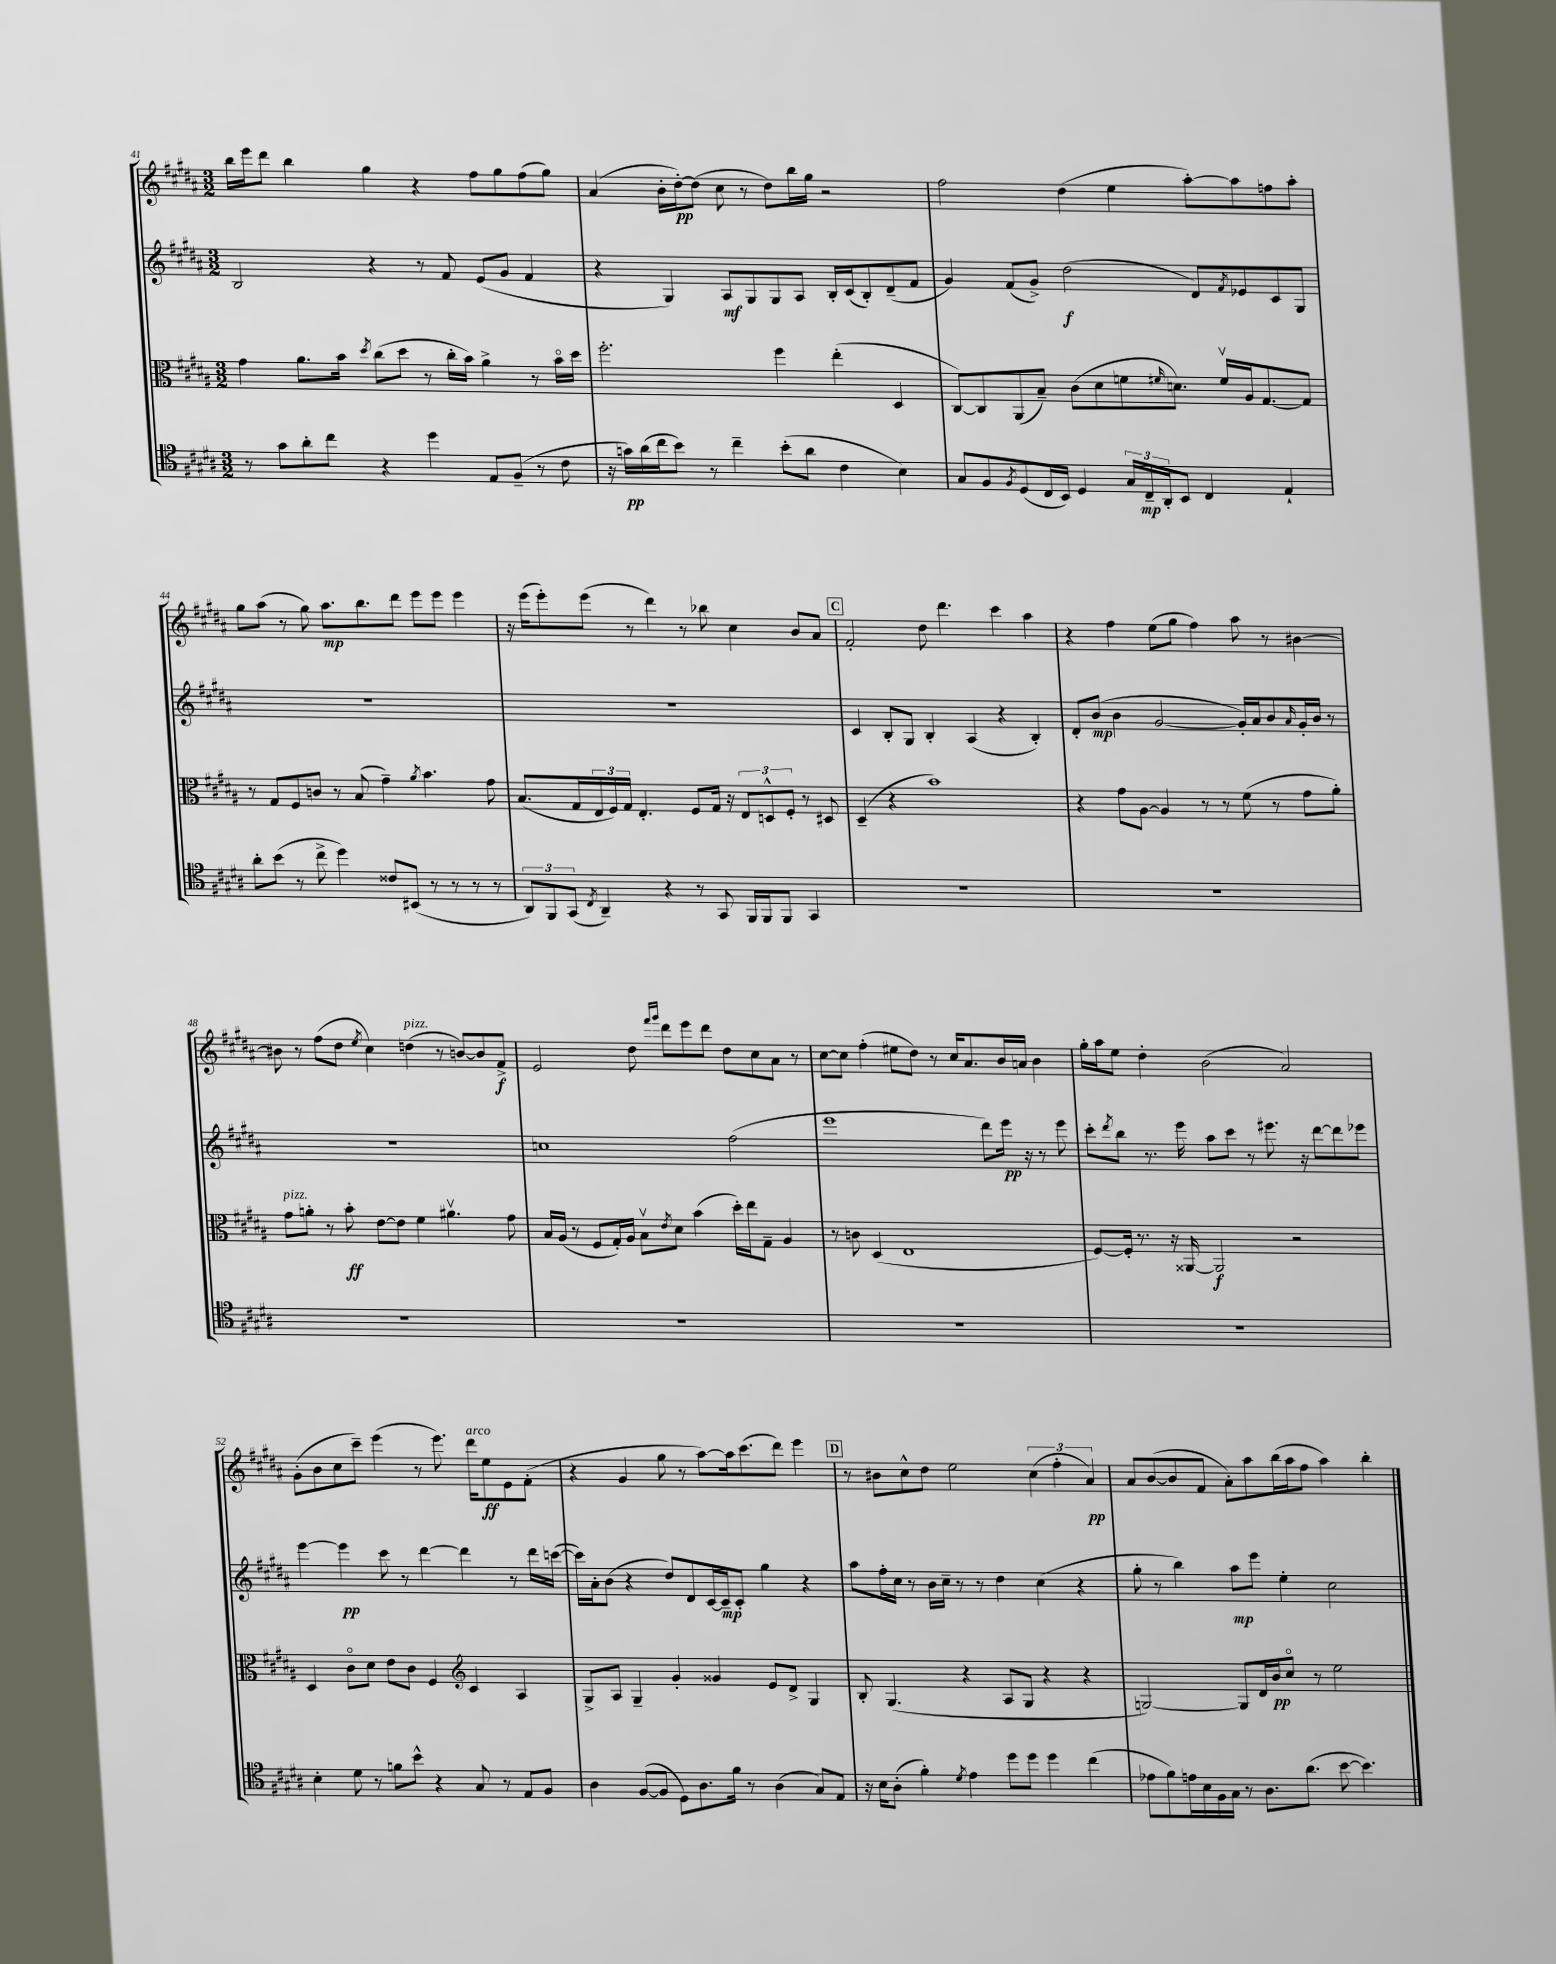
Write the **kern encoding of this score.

**kern	**dynam	**kern	**dynam	**kern	**dynam	**kern	**dynam
*part4	*part4	*part3	*part3	*part2	*part2	*part1	*part1
*staff4	*staff4	*staff3	*staff3	*staff2	*staff2	*staff1	*staff1
*clefC4	*	*clefC3	*	*clefG2	*	*clefG2	*
*k[f#c#g#d#a#]	*	*k[f#c#g#d#a#]	*	*k[f#c#g#d#a#]	*	*k[f#c#g#d#a#]	*
*M3/2	*	*M3/2	*	*M3/2	*	*M3/2	*
=41	=41	=41	=41	=41	=41	=41	=41
8r	.	4g#\	.	2B/	.	16bb\LL	.
.	.	.	.	.	.	16eee\J	.
8g#\L	.	.	.	.	.	8ddd#\J	.
8a#'\	.	8.a#\L	.	.	.	4bb\	.
8cc#\J	.	.	.	.	.	.	.
.	.	16b\Jk	.	.	.	.	.
.	.	8qdd#/	.	.	.	.	.
4r	.	(8cc#\L	.	4r	.	4gg#\	.
.	.	8dd#\J	.	.	.	.	.
4dd#\	.	8r	.	8r	.	4r	.
.	.	16cc#'\LL	.	8f#/	.	.	.
.	.	16b\JJ)	.	.	.	.	.
8E/L	.	4a#^\	.	(8e/L	.	8ff#\L	.
(8F#~/J	.	.	.	8g#/J	.	8gg#\	.
8r	.	8r	.	4f#/	.	(8ff#\	.
8c#\	.	16b\LL	.	.	.	8gg#\J)	.
.	.	16dd#\JJ	.	.	.	.	.
=42	=42	=42	=42	=42	=42	=42	=42
16r	.	2.ff#'\	.	4r	.	(4a#/	.
16gn\LL)	pp	.	.	.	.	.	.
(16a#\	.	.	.	.	.	.	.
16cc#\J	.	.	.	.	.	.	.
8b\J)	.	.	.	4G#/)	.	16b'\LL	.
.	.	.	.	.	.	[16dd#'\J)	pp
8r	.	.	.	.	.	(8dd#\J]	.
4cc#~\	.	.	.	8A#/L	mf	8cc#\	.
.	.	.	.	8G#/	.	8r	.
(8b'\L	.	4ff#\	.	8G#/	.	8dd#\L)	.
8a#\J	.	.	.	8A#/J	.	16bb\L	.
.	.	.	.	.	.	16gg#\JJ	.
4c#\	.	(4ee'\	.	16B'/LL	.	2r	.
.	.	.	.	(16c#/J	.	.	.
.	.	.	.	8B'/)	.	.	.
4B\)	.	4D#/	.	(8d#~/	.	.	.
.	.	.	.	8f#/J	.	.	.
=43	=43	=43	=43	=43	=43	=43	=43
8G#/L	.	[8C#/L)	.	4g#/)	.	2ff#\	.
8F#/	.	8C#/]	.	.	.	.	.
8qF#/	.	.	.	.	.	.	.
(8D#/	.	(8AA#/	.	(8f#/L	.	.	.
16C#/L	.	8B~/J)	.	8g#^/J)	.	.	.
16BB/JJ)	.	.	.	.	.	.	.
4D#/	.	(8c#\L	.	(2dd#\	f	(4dd#\	.
.	.	8d#\	.	.	.	.	.
24G#/LL	.	8fn\	.	.	.	4ee\	.
24C#~/	mp	.	.	.	.	.	.
24AA#'/J	.	.	.	.	.	.	.
.	.	16qqf#X/	.	.	.	.	.
8BB/J	.	8.dn\J)	.	.	.	.	.
4C#/	.	.	.	8d#/L)	.	[8aa#'\L)	.
.	.	16f#v/LL	.	.	.	.	.
.	.	.	.	8qf#/	.	.	.
.	.	16A#/J	.	8e-X/	.	8aa#\]	.
.	.	[8.G#/	.	.	.	.	.
4E`/	.	.	.	8c#/	.	8ffn\	.
.	.	8G#/J]	.	8G#/J	.	8aa#'\J	.
!!LO:LB:g=z
=44	=44	=44	=44	=44	=44	=44	=44
8a#'\L	.	8r	.	1.r	.	8gg#\L	.
(8b\J	.	8G#/L	.	.	.	(8aa#\J	.
8r	.	8F#/	.	.	.	8r	.
8cc#^\	.	8cn/J	.	.	.	8gg#\)	.
4dd#\)	.	8r	.	.	.	8.aa#\L	mp
.	.	(8B/	.	.	.	.	.
.	.	.	.	.	.	8.bb\	.
8c##X/L	.	4g#~\)	.	.	.	.	.
(8BB#X/J	.	.	.	.	.	8ddd#\J	.
.	.	8qa#/	.	.	.	.	.
8r	.	4.b\	.	.	.	8eee\L	.
8r	.	.	.	.	.	8eee\J	.
8r	.	.	.	.	.	4eee\	.
8r	.	8g#\	.	.	.	.	.
=45	=45	=45	=45	=45	=45	=45	=45
12AA#/L)	.	(8.B/L	.	1.r	.	16r	.
.	.	.	.	.	.	(16eee\KL	.
12FF#/	.	.	.	.	.	.	.
.	.	.	.	.	.	8eee'\)	.
(12GG#/J	.	.	.	.	.	.	.
.	.	16G#/L	.	.	.	.	.
8qC#/	.	.	.	.	.	.	.
4AA#~/)	.	24E/	.	.	.	(8eee\J	.
.	.	24F#/)	.	.	.	.	.
.	.	24G#/JJ	.	.	.	.	.
.	.	4.E'/	.	.	.	8r	.
4r	.	.	.	.	.	4ddd#\)	.
8r	.	8F#/L	.	.	.	8r	.
8GG#/	.	16G#/Jk	.	.	.	8bb-X\	.
.	.	16r	.	.	.	.	.
16FF#/LL	.	12E/L	.	.	.	4cc#\	.
16FF#/J	.	.	.	.	.	.	.
.	.	12Dn^^/	.	.	.	.	.
8FF#/J	.	.	.	.	.	.	.
.	.	12F#'/J	.	.	.	.	.
4GG#/	.	8r	.	.	.	8b/L	.
.	.	8D#X/	.	.	.	8a#/J	.
!!LO:REH:place=s1:t=C
=46	=46	=46	=46	=46	=46	=46	=46
1.r	.	(4D#~/	.	4c#/	.	2f#'/	.
.	.	4r	.	8B'/L	.	.	.
.	.	.	.	8G#/J	.	.	.
.	.	1b)	.	4B'/	.	8dd#\	.
.	.	.	.	.	.	4.ddd#\	.
.	.	.	.	(4A#/	.	.	.
.	.	.	.	4r	.	4ccc#\	.
.	.	.	.	4B'/)	.	4aa#\	.
=47	=47	=47	=47	=47	=47	=47	=47
1.r	.	4r	.	8d#'/L	.	4r	.
.	.	.	.	(8b/J	mp	.	.
.	.	8g#\L	.	4b\	.	4ff#\	.
.	.	[8A#\J	.	.	.	.	.
.	.	4A#/]	.	[2g#/	.	(8ee\L	.
.	.	.	.	.	.	8gg#\J	.
.	.	8r	.	.	.	4ff#\)	.
.	.	8r	.	.	.	.	.
.	.	(8f#\	.	16g#'/LL])	.	8aa#\	.
.	.	.	.	16a#/J	.	.	.
.	.	8r	.	8b/	.	8r	.
.	.	.	.	16qqa#/	.	.	.
.	.	8g#\L	.	16g#'/L	.	[4b#X\	.
.	.	.	.	16b/JJ	.	.	.
.	.	8a#'\J)	.	8r	.	.	.
!!LO:LB:g=z
=48	=48	=48	=48	=48	=48	=48	=48
!	!	!LO:TX:a:i:t=pizz.	!	!	!	!	!
1.r	.	8g#\L	.	1.r	.	8b#X\]	.
.	.	8an'\J	.	.	.	8r	.
.	.	8r	.	.	.	(8ff#\L	.
.	.	8b'\	ff	.	.	8dd#\J	.
.	.	.	.	.	.	8qee/	.
.	.	[8e\L	.	.	.	4cc#\)	.
.	.	8e\J]	.	.	.	.	.
!	!	!	!	!	!	!LO:TX:a:i:t=pizz.	!
.	.	4f#\	.	.	.	(4ddn\	.
.	.	4.a#Xv\	.	.	.	8r	.
.	.	.	.	.	.	[8bn/L)	.
.	.	.	.	.	.	8b/]	.
.	.	8g#\	.	.	.	8f#^/J	f
=49	=49	=49	=49	=49	=49	=49	=49
1.r	.	16B/LL	.	1ccn	.	2e/	.
.	.	(16A#/JJ	.	.	.	.	.
.	.	8r	.	.	.	.	.
.	.	8F#/L	.	.	.	.	.
.	.	16G#'/L)	.	.	.	.	.
.	.	16A#/JJ	.	.	.	.	.
.	.	8Bv\L	.	.	.	8dd#\	.
.	.	.	.	.	.	16qqfff#/LL	.
.	.	8qe/	.	.	.	16qqggg#/JJ	.
.	.	8d#\J	.	.	.	8ddd#\L	.
.	.	(4b\	.	.	.	8eee\	.
.	.	.	.	.	.	8ddd#\J	.
.	.	16dd#'\LL)	.	(2ff#\	.	8dd#\L	.
.	.	16ee\J	.	.	.	.	.
.	.	8G#~\J	.	.	.	8cc#\	.
.	.	4A#/	.	.	.	8a#\J	.
.	.	.	.	.	.	8r	.
=50	=50	=50	=50	=50	=50	=50	=50
1.r	.	8r	.	1eee	.	[8cc#\L	.
.	.	8cn\	.	.	.	8cc#\J]	.
.	.	(4D#/	.	.	.	(4ff#'\	.
.	.	1E	.	.	.	8ee#X\L	.
.	.	.	.	.	.	8dd#\J)	.
.	.	.	.	.	.	8r	.
.	.	.	.	.	.	16cc#/KL	.
.	.	.	.	.	.	8.a#/	.
.	.	.	.	8ddd#\L)	.	.	.
.	.	.	.	16eee\Jk	pp	16b/L	.
.	.	.	.	16r	.	16an/JJ	.
.	.	.	.	8r	.	4b\	.
.	.	.	.	8eee\	.	.	.
=51	=51	=51	=51	=51	=51	=51	=51
1.r	.	[8F#/L)	.	8ccc#'\L	.	16gg#'\LL	.
.	.	.	.	.	.	16aa#\J	.
.	.	.	.	8qddd#/	.	.	.
.	.	16F#'/Jk]	.	8bb\J	.	8ee\J	.
.	.	8.r	.	.	.	.	.
.	.	.	.	8.r	.	4dd#'\	.
.	.	16r	.	.	.	.	.
.	.	[16AA##X/	.	16eee\	.	.	.
.	.	2AA##/]	f	8aa#\L	.	(2b\	.
.	.	.	.	8ccc#\J	.	.	.
.	.	.	.	8r	.	.	.
.	.	.	.	8.eee#X\	.	.	.
.	.	2r	.	.	.	2a#/)	.
.	.	.	.	16r	.	.	.
.	.	.	.	[8ddd#\L	.	.	.
.	.	.	.	8ddd#\]	.	.	.
.	.	.	.	8eee-X\J	.	.	.
!!LO:LB:g=z
=52	=52	=52	=52	=52	=52	=52	=52
4B'\	.	4D#/	.	[4eee\	.	(8g#'\L	.
.	.	.	.	.	.	8b\	.
8d#\	.	8c#\L	.	4eee\]	pp	8cc#\	.
8r	.	8d#\J	.	.	.	8ccc#~\J)	.
8fn\L	.	8e\L	.	8ccc#\	.	(4eee\	.
8b^^\J	.	8c#\J	.	8r	.	.	.
4r	.	4F#/	.	[4ddd#\	.	8r	.
.	.	.	.	.	.	8.eee\)	.
*	*	*clefG2	*	*	*	*	*
8G#/	.	4c#/	.	4ddd#\]	.	.	.
!	!	!	!	!	!	!LO:TX:a:i:t=arco	!
.	.	.	.	.	.	16ddd#\KL	.
8r	.	.	.	.	.	8ee\	ff
8E/L	.	4A#/	.	8r	.	8e\	.
8F#/J	.	.	.	16ddd#\LL	.	(8f#'\J	.
.	.	.	.	([16cccn\JJ	.	.	.
=53	=53	=53	=53	=53	=53	=53	=53
4A#\	.	8G#^/L	.	16ccc\LL])	.	4r	.
.	.	.	.	16a#'\J	.	.	.
.	.	8A#/J	.	(8b\J	.	.	.
([8F#/L	.	4G#~/	.	4r	.	4g#/	.
8F#/J]	.	.	.	.	.	.	.
8D#\L)	.	4g#'/	.	8dd#/L)	.	8gg#\	.
8.A#\	.	.	.	8d#/	.	8r	.
.	.	4g##X/	.	[16c#/L	.	[8aa#\L)	.
16f#\Jk	.	.	.	16c#~/J]	mp	.	.
8r	.	.	.	8c#'/J	.	16aa#\k]	.
.	.	.	.	.	.	(8.ccc#\	.
(4A#\	.	8e/L	.	4gg#\	.	.	.
.	.	8d#^/J	.	.	.	8ddd#\J)	.
8G#/L)	.	4G#/	.	4r	.	4eee\	.
8E/J	.	.	.	.	.	.	.
!!LO:REH:place=s1:t=D
=54	=54	=54	=54	=54	=54	=54	=54
16r	.	8B'/	.	8aa#\L	.	8r	.
16B\KL	.	.	.	.	.	.	.
(8A#'\J	.	(4.G#/	.	16ff#'\L	.	8b#X\L	.
.	.	.	.	16cc#\JJ	.	.	.
4f#'\)	.	.	.	8r	.	8cc#^^\	.
.	.	.	.	16b\LL	.	8dd#\J	.
.	.	.	.	16cc#~\JJ	.	.	.
8qd#/	.	.	.	.	.	.	.
4e\	.	4r	.	8r	.	2ee\	.
.	.	.	.	8r	.	.	.
8dd#\L	.	8A#/L	.	4dd#\	.	.	.
8dd#\J	.	8G#/J	.	.	.	.	.
4dd#\	.	4r	.	(4cc#\	.	(6cc#\	.
.	.	.	.	.	.	6ff#'\	.
(4cc#\	.	4r	.	4r	.	.	.
.	.	.	.	.	.	6a#/)	pp
=55	=55	=55	=55	=55	=55	=55	=55
8e-X\L	.	[2Gn/)	.	8gg#'\	.	8a#/L	.
8f#\)	.	.	.	8r	.	([8b/	.
16en\L	.	.	.	4bb\)	.	8b/]	.
16B\	.	.	.	.	.	.	.
16F#\	.	.	.	.	.	8f#/J	.
16G#\JJ	.	.	.	.	.	.	.
8r	.	8G/L]	.	8aa#\L	mp	8a#'\L)	.
8.A#\L	.	16d#/L	.	8eee\J	.	8aa#\	.
.	.	16b/J	pp	.	.	.	.
.	.	8cc#/J	.	4ee'\	.	(16bb\L	.
(8.a#\J	.	.	.	.	.	16aa#\J	.
.	.	8r	.	.	.	8ff#\J	.
[8b\	.	2ee\	.	2cc#\	.	4aa#\)	.
4.b\])	.	.	.	.	.	.	.
.	.	.	.	.	.	4bb'\	.
==	==	==	==	==	==	==	==
*-	*-	*-	*-	*-	*-	*-	*-
